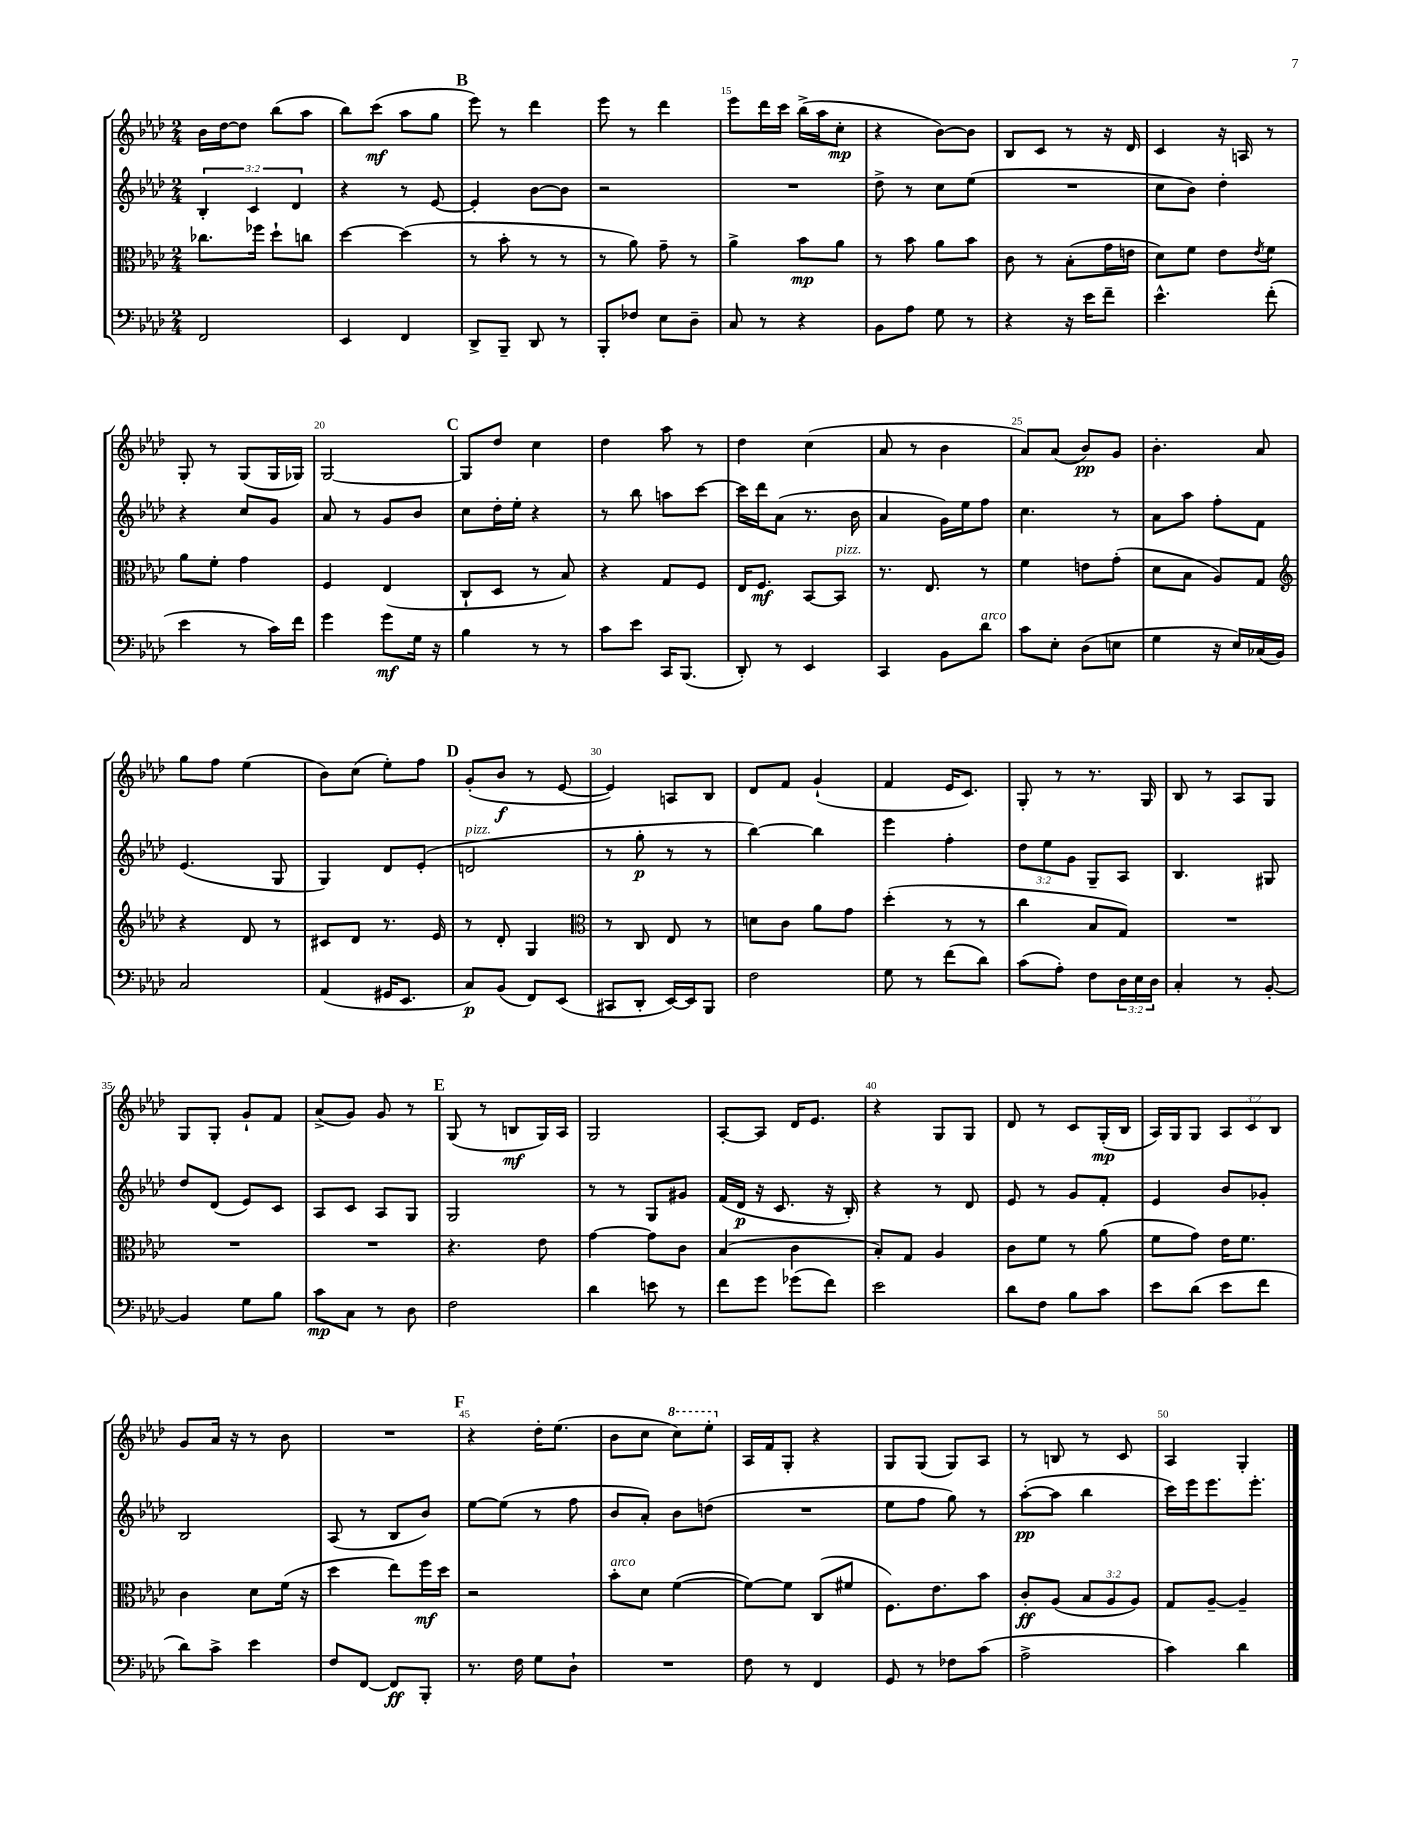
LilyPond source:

<<
\new StaffGroup <<
\new Staff = "s0" {
    \clef treble \key aes \major \numericTimeSignature \time 2/4 \override Staff.TupletNumber.text = #tuplet-number::calc-fraction-text
    bes'16 des''16~ des''8 bes''8( aes''8 |
    bes''8) c'''8\mf( aes''8 g''8 |
    \mark \markup { \bold "B" } ees'''8) r8 des'''4 |
    ees'''8 r8 des'''4 |
    ees'''8 des'''16 c'''16 bes''16->( aes''16 c''8-.\mp |
    r4 bes'8~) bes'8 |
    bes8 c'8 r8 r16 des'16 |
    c'4 r16 a16 r8 |
    g8-. r8 g8( g16 ges16) |
    g2~ |
    \mark \markup { \bold "C" } g8 des''8 c''4 |
    des''4 aes''8 r8 |
    des''4 c''4( |
    aes'8 r8 bes'4 |
    aes'8) aes'8( bes'8\pp) g'8 |
    bes'4.-. aes'8 |
    g''8 f''8 ees''4( |
    bes'8) c''8( ees''8-.) f''8 |
    \mark \markup { \bold "D" } g'8-.( bes'8\f r8 ees'8~ |
    ees'4) a8 bes8 |
    des'8 f'8 g'4-!( |
    f'4 ees'16 c'8.) |
    g8-. r8 r8. g16 |
    bes8 r8 aes8 g8 |
    g8 g8-. g'8-! f'8 |
    aes'8->( g'8) g'8 r8 |
    \mark \markup { \bold "E" } g8( r8 b8\mf g16) aes16 |
    g2 |
    aes8~-. aes8 des'16 ees'8. |
    r4 g8 g8 |
    des'8 r8 c'8 g16-.\mp( bes16 |
    aes16) g16 g8 \tuplet 3/2 { aes8 c'8 bes8 } |
    g'8 aes'16 r16 r8 bes'8 |
    R2 |
    \mark \markup { \bold "F" } r4 des''16-. ees''8.( |
    bes'8 c''8 \ottava #1 c'''8) ees'''8-. \ottava #0 |
    aes16 f'16 g8-. r4 |
    g8 g8( g8) aes8 |
    r8 b8 r8 c'8 |
    aes4 g4-. \bar "|." |
}
\new Staff = "s1" {
    \clef treble \key aes \major \numericTimeSignature \time 2/4 \override Staff.TupletNumber.text = #tuplet-number::calc-fraction-text
    \tuplet 3/2 { bes4-. c'4 des'4 } |
    r4 r8 ees'8~ |
    \mark \markup { \bold "B" } ees'4-. bes'8~ bes'8 |
    r2 |
    R2 |
    des''8-> r8 c''8 ees''8( |
    R2 |
    c''8 bes'8) des''4-. |
    r4 c''8 g'8 |
    aes'8 r8 g'8 bes'8 |
    \mark \markup { \bold "C" } c''8 des''16-. ees''16-. r4 |
    r8 bes''8 a''8 c'''8~ |
    c'''16 des'''16 aes'8( r8. bes'16 |
    aes'4 g'16) ees''16 f''8 |
    c''4. r8 |
    aes'8 aes''8 f''8-. f'8 |
    ees'4.( g8 |
    g4) des'8 ees'8-.( |
    \mark \markup { \bold "D" } d'2^\markup { \italic "pizz." } |
    r8 g''8-.\p r8 r8 |
    bes''4~) bes''4 |
    ees'''4 f''4-. |
    \tuplet 3/2 { des''8 ees''8 g'8 } g8-- aes8 |
    bes4. gis8 |
    des''8 des'8( ees'8) c'8 |
    aes8 c'8 aes8 g8 |
    \mark \markup { \bold "E" } g2 |
    r8 r8 g8 gis'8 |
    f'16( des'16\p r16 c'8. r16 bes16-.) |
    r4 r8 des'8 |
    ees'8 r8 g'8 f'8-. |
    ees'4 bes'8 ges'8-. |
    bes2 |
    aes8( r8 bes8 bes'8) |
    \mark \markup { \bold "F" } ees''8~ ees''8( r8 f''8 |
    bes'8 aes'8-.) bes'8 d''8( |
    R2 |
    ees''8 f''8 g''8) r8 |
    aes''8~-.\pp( aes''8 bes''4 |
    c'''16) ees'''16 ees'''8. ees'''8.-. \bar "|." |
}
\new Staff = "s2" {
    \clef alto \key aes \major \numericTimeSignature \time 2/4 \override Staff.TupletNumber.text = #tuplet-number::calc-fraction-text
    ces''8. fes''16 des''8-! c''8 |
    des''4~ des''4( |
    \mark \markup { \bold "B" } r8 bes'8-. r8 r8 |
    r8 aes'8) g'8-- r8 |
    aes'4-> bes'8\mp aes'8 |
    r8 bes'8 aes'8 bes'8 |
    c'8 r8 bes8-.( g'16 e'16 |
    des'8) f'8 ees'8 \acciaccatura { ees'8 } f'8 |
    aes'8 f'8-. g'4 |
    f4 ees4( |
    \mark \markup { \bold "C" } c8-! des8 r8 bes8) |
    r4 g8 f8 |
    ees16 f8.\mf bes,8~ bes,8^\markup { \italic "pizz." } |
    r8. ees8. r8 |
    f'4 e'8 g'8-.( |
    des'8 bes8 aes8) g8 |
    \clef treble r4 des'8 r8 |
    cis'8 des'8 r8. ees'16 |
    \mark \markup { \bold "D" } r8 des'8-. g4 |
    \clef alto r8 c8 ees8 r8 |
    d'8 c'8 aes'8 g'8 |
    des''4-.( r8 r8 |
    c''4 bes8 g8) |
    R2 |
    R2 |
    R2 |
    \mark \markup { \bold "E" } r4. ees'8 |
    g'4~ g'8 c'8 |
    bes4( c'4 |
    bes8-.) g8 aes4 |
    c'8 f'8 r8 aes'8( |
    f'8 g'8) ees'16 f'8. |
    c'4 des'8 f'16( r16 |
    des''4 ees''8) f''16\mf des''16 |
    \mark \markup { \bold "F" } r2 |
    bes'8-.^\markup { \italic "arco" } des'8 f'4~( |
    f'8~) f'8 c8( fis'8 |
    f8.) ees'8. bes'8 |
    c'8-.\ff aes8( \tuplet 3/2 { bes8 aes8 aes8) } |
    g8 aes8~-- aes4-- \bar "|." |
}
\new Staff = "s3" {
    \clef bass \key aes \major \numericTimeSignature \time 2/4 \override Staff.TupletNumber.text = #tuplet-number::calc-fraction-text
    f,2 |
    ees,4 f,4 |
    \mark \markup { \bold "B" } des,8-> bes,,8-- des,8 r8 |
    bes,,8-. fes8 ees8 des8-- |
    c8 r8 r4 |
    bes,8 aes8 g8 r8 |
    r4 r16 ees'16 f'8-- |
    ees'4.-^ f'8-.( |
    ees'4 r8 c'16) f'16 |
    g'4 g'8\mf g16 r16 |
    \mark \markup { \bold "C" } bes4 r8 r8 |
    c'8 ees'8 c,16 bes,,8.( |
    des,8-.) r8 ees,4 |
    c,4 bes,8 des'8^\markup { \italic "arco" } |
    c'8 ees8-. des8( e8 |
    g4 r16 ees16) ces16( bes,16) |
    c2 |
    aes,4( gis,16 ees,8. |
    \mark \markup { \bold "D" } c8\p) bes,8( f,8) ees,8( |
    cis,8 des,8-. ees,16~) ees,16 bes,,8 |
    f2 |
    g8 r8 f'8( des'8) |
    c'8( aes8-.) f8 \tuplet 3/2 { des16 ees16 des16 } |
    c4-. r8 bes,8~-. |
    bes,4 g8 bes8 |
    c'8\mp c8 r8 des8 |
    \mark \markup { \bold "E" } f2 |
    des'4 e'8 r8 |
    f'8 g'8 ges'8( f'8) |
    ees'2 |
    des'8 f8 bes8 c'8 |
    ees'8 des'8( ees'8 f'8 |
    des'8) c'8-> ees'4 |
    f8 f,8~ f,8\ff bes,,8-. |
    \mark \markup { \bold "F" } r8. f16 g8 des8-! |
    R2 |
    f8 r8 f,4 |
    g,8 r8 fes8 c'8( |
    aes2-> |
    c'4) des'4 \bar "|." |
}
>>
>>
\layout { \context { \Score currentBarNumber = #11 \override BarNumber.break-visibility = ##(#f #t #t) barNumberVisibility = #(every-nth-bar-number-visible 5) } }
